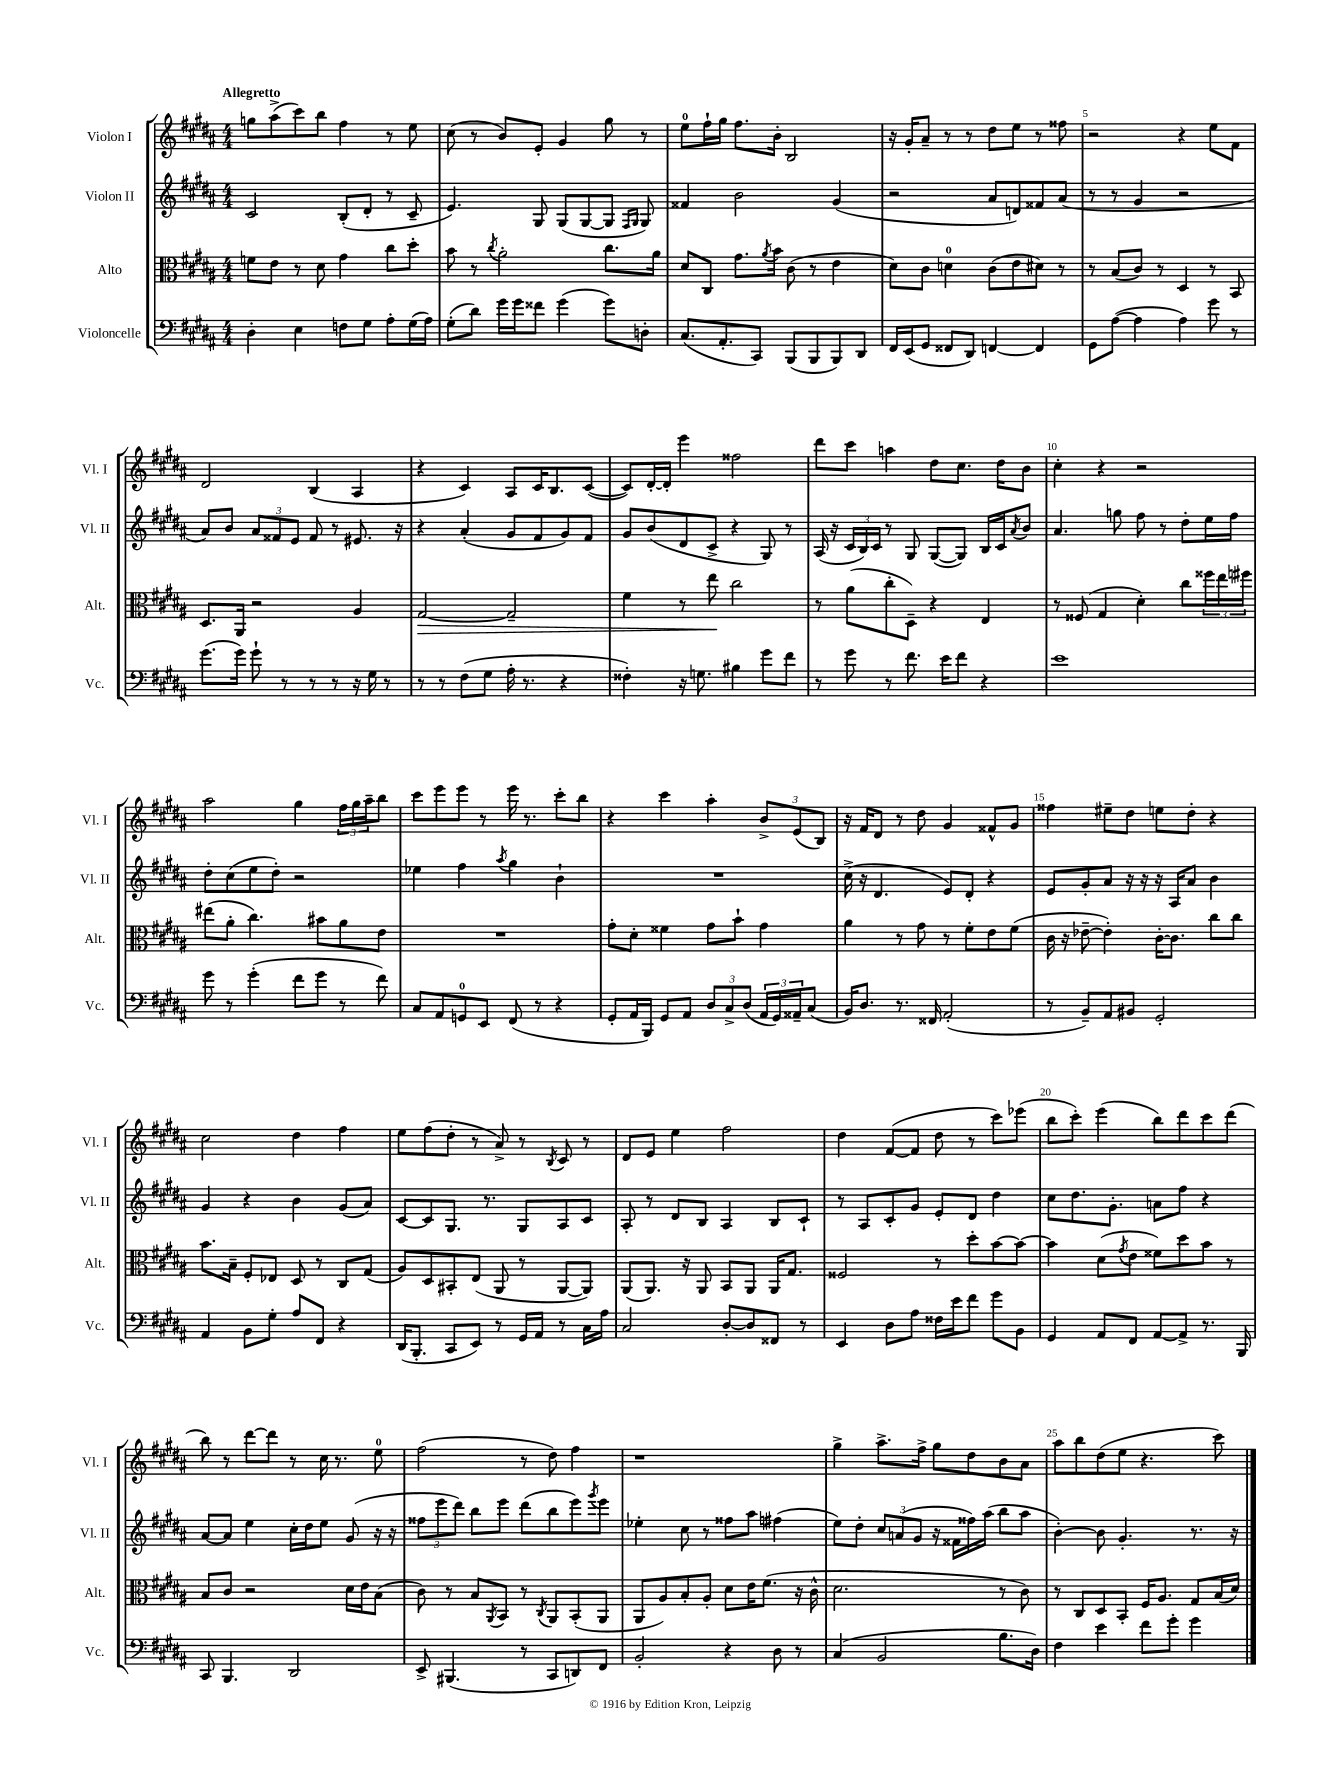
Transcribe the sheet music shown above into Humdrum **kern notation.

**kern	**kern	**kern	**kern
*staff4	*staff3	*staff2	*staff1
*clefF4	*clefC3	*clefG2	*clefG2
*k[f#c#g#d#a#]	*k[f#c#g#d#a#]	*k[f#c#g#d#a#]	*k[f#c#g#d#a#]
*M4/4	*M4/4	*M4/4	*M4/4
4D#'	8f	2c#	8gg
.	8e	.	(8aa#^
4E	8r	.	8ccc#)
.	8d#	.	8bb
8F	4g#	(8B'	4ff#
8G#	.	8d#'	.
8A#'	8cc#	8r	8r
(16G#	8dd#'	8c#~	8ee
16A#)	.	.	.
=	=	=	=
(8G#'	8b	4.e)	(8cc#
8d#)	8r	.	8r
.	8qcc#	.	.
16g#	2a#'	.	8b)
16g#	.	.	.
8f##	.	8G#	8e'
(4g#	.	(8G#	4g#
.	.	[8G#	.
8g#)	8.cc#	8G#]	8gg#
.	.	16qqF#	.
.	.	16qqG#	.
8D'	.	8G#)	8r
.	16a#	.	.
=	=	=	=
(8.C#	8d#	4f##	8ee
.	8C#	.	16ff#`
8.AA#'	.	.	16gg#
.	8.g#	2b	8.ff#
8CC#)	.	.	.
.	8qa#	.	.
.	16b	.	16b'
(8BBB	(8c#	.	2B
8BBB	8r	.	.
8BBB)	4e	(4g#	.
8DD#	.	.	.
=	=	=	=
16FF#	8d#)	2r	16r
(16EE	.	.	16g#'
8GG#	8c#	.	8a#~
8FF##	4d	.	8r
8DD#)	.	.	8r
[4FF	(8c#	8a#	8dd#
.	8e	8d)	8ee
4FF]	8d#)	8f##	8r
.	8r	(8a#	8ff##
=	=	=	=
8GG#	8r	8r	2r
([8A#	(8B	8r	.
4A#]	8c#)	4g#	.
.	8r	.	.
4A#)	4D#	2r	4r
8g#	8r	.	8ee
8r	8BB	.	8f#
=	=	=	=
(8.g#	8.D#	8a#)	2d#
.	.	8b	.
16g#)	16AA#	.	.
8g#`	2r	12a#	.
.	.	12f##	.
8r	.	.	.
.	.	12e	.
8r	.	8f##	(4B
8r	.	8r	.
16r	4A#	8.e#	4A#
16G#	.	.	.
8r	.	.	.
.	.	16r	.
=	=	=	=
8r	[2G#	4r	4r
8r	.	.	.
(8F#	.	(4a#'	4c#)
8G#	.	.	.
16A#'	2G#~]	8g#	8A#
8.r	.	.	.
.	.	8f#	16c#
.	.	.	8.B
4r	.	8g#)	.
.	.	8f#	([8c#
=	=	=	=
4F##')	4f#	8g#	8c#])
.	.	(8b	[16d#'
.	.	.	16d#']
16r	8r	8d#	4eee
8.G	.	.	.
.	8ee	8c#^	.
4B#	2cc#	4r	2ff##
8g#	.	8G#)	.
8f#	.	8r	.
=	=	=	=
8r	8r	(16A#	8ddd#
.	.	16r	.
8g#	(8a#	24c#	8ccc#
.	.	24B)	.
.	.	24c#	.
8r	8cc#'	8r	4aa
8.f#	8D#~)	8G#	.
.	4r	([8G#	8dd#
16e	.	.	.
8f#	.	8G#])	8.cc#
4r	4E	16B	.
.	.	16c#	16dd#
.	.	8qa#	.
.	.	8b	8b
=	=	=	=
1e	8r	4.a#	4cc#'
.	(8F##	.	.
.	4G#	.	4r
.	.	8gg	.
.	4d#')	8ff#	2r
.	.	8r	.
.	8cc#	8dd#'	.
.	24ff##	16ee	.
.	24ee	.	.
.	.	16ff#	.
.	24ff#	.	.
=	=	=	=
8g#	(8ee#	8dd#'	2aa#
8r	8a#'	(8cc#	.
(4g#'	4.cc#)	8ee	.
.	.	8dd#')	.
8f#	.	2r	4gg#
8g#	8b#	.	.
8r	8a#	.	24ff#
.	.	.	24gg#
.	.	.	24aa#~
8f#)	8e	.	8bb
=	=	=	=
8C#	1r	4ee-	8ccc#
8AA#	.	.	8eee
8GG	.	4ff#	8eee
8EE	.	.	8r
.	.	8qaa#	.
(8FF#	.	4gg#	16eee
.	.	.	8.r
8r	.	.	.
4r	.	4b`	8ccc#'
.	.	.	8bb
=	=	=	=
8GG#'	8g#'	1r	4r
16AA#	8d#'	.	.
16BBB)	.	.	.
8GG#	4f##	.	4ccc#
8AA#	.	.	.
12D#	8g#	.	4aa#'
12C#^	.	.	.
.	8b`	.	.
(12D#	.	.	.
24AA#	4g#	.	12b^
24GG#)	.	.	.
24AA##~	.	.	(12e
(8C#	.	.	.
.	.	.	12B)
=	=	=	=
16BB)	4a#	(16cc#^	16r
8.D#	.	16r	16f#
.	.	4.d#	8d#
8.r	8r	.	8r
.	8g#	.	8dd#
16FF##	.	.	.
(2AA#'	8r	8e)	4g#
.	8f#'	8d#'	.
.	8e	4r	8f##^^
.	(8f#	.	8g#
=	=	=	=
8r	16c#	8e	4ff##
.	16r	.	.
8BB~)	[8e-~	8g#'	.
8AA#	4e-'])	8a#	8ee#~
8BB#	.	16r	8dd#
.	.	16r	.
2GG#'	[16c#'	16r	8ee
.	8.c#]	16A#	.
.	.	8a#	8dd#'
.	8cc#	4b	4r
.	8cc#	.	.
=	=	=	=
4AA#	8.b	4g#	2cc#
.	16B~	.	.
8BB	8F#'	4r	.
8G#'	8E-	.	.
8A#	8D#	4b	4dd#
8FF#	8r	.	.
4r	8C#	(8g#	4ff#
.	(8G#	8a#)	.
=	=	=	=
(16DD#	8A#)	[8c#	8ee
8.BBB'	.	.	.
.	8D#	8c#]	(8ff#
8CC#	8BB#'	8.G#	8dd#'
8EE)	(8E	.	8r
.	.	8.r	.
8r	8AA#	.	8a#^)
16GG#	8r	8G#	8r
16AA#	.	.	.
.	.	.	8qB
8r	[8AA#	8A#	8c#
16C#	8AA#])	8c#	8r
16A#	.	.	.
=	=	=	=
2C#	(8AA#	8A#'	8d#
.	8.AA#)	8r	8e
.	.	8d#	4ee
.	16r	.	.
.	8AA#	8B	.
[8D#'	8BB	4A#	2ff#
8D#]	8AA#	.	.
8FF##	16AA#	8B	.
.	8.G#	.	.
8r	.	8c#`	.
=	=	=	=
4EE	2F##	8r	4dd#
.	.	8A#	.
8D#	.	8c#'	([8f#
8A#	.	8g#	8f#]
16F##	8r	8e'	8dd#
16e	.	.	.
8f#	8dd#'	8d#	8r
8g#	[8b	4dd#	8ccc#)
8BB	8b_	.	(8eee-
=	=	=	=
4GG#	4b]	8cc#	8bb
.	.	8.dd#	8ccc#')
8AA#	(8d#	.	(4eee
.	.	8.g#'	.
.	8qg#	.	.
8FF#	8e	.	.
[8AA#	8f##)	8a	8bb)
8AA#^]	8dd#	8ff#	8ddd#
8.r	8b	4r	8ccc#
.	8r	.	(8ddd#
16BBB	.	.	.
=	=	=	=
8CC#	8B	[8a#	8bb)
4.BBB	8c#	8a#]	8r
.	2r	4ee	[8ddd#
.	.	.	8ddd#]
2DD#	.	16cc#'	8r
.	.	16dd#	.
.	.	8ee	16cc#
.	.	.	8.r
.	16d#	(8g#	.
.	16e	.	.
.	(8B	16r	8ee
.	.	16r	.
=	=	=	=
8EE^	8c#)	12ff##	(2ff#
.	.	12eee	.
(4.BBB#	8r	.	.
.	.	12ddd#)	.
.	8B	8bb	.
.	8qAA#	.	.
.	8BB	8eee	.
8r	8r	(8ddd#	8r
.	8qC#	.	.
8CC#	8AA#	8bb	8dd#)
8DD)	(8BB'	8eee)	4ff#
.	.	8qggg#	.
8FF#	8AA#	8eee	.
=	=	=	=
2BB'	8AA#	4ee-'	1r
.	8A#)	.	.
.	8B'	8cc#	.
.	8A#'	8r	.
4r	8d#	8ff##	.
.	16e	8aa#	.
.	(8.f#	.	.
8D#	.	(4ff#	.
8r	16r	.	.
.	16c#^^	.	.
=	=	=	=
(4C#	2.d#	8ee)	4gg#^
.	.	8dd#'	.
2BB	.	12cc#	8.aa#^
.	.	(12a	.
.	.	12g#	.
.	.	.	16ff#^
.	.	16r	8gg#
.	.	16f##	.
.	.	16ff##)	8dd#
.	.	(16aa#	.
8.B	8r	8bb	8b
.	8c#)	8aa#	8a#
16D#)	.	.	.
=	=	=	=
4F#	8r	[4b')	8aa#
.	8C#	.	8bb
4e	8D#	8b]	(8dd#
.	8BB'	4.g#'	8ee
8f#	16F#	.	4.r
.	8.A#	.	.
8g#'	.	.	.
4g#	8G#	8.r	.
.	(16B	.	8ccc#)
.	16d#)	16r	.
==	==	==	==
*-	*-	*-	*-
